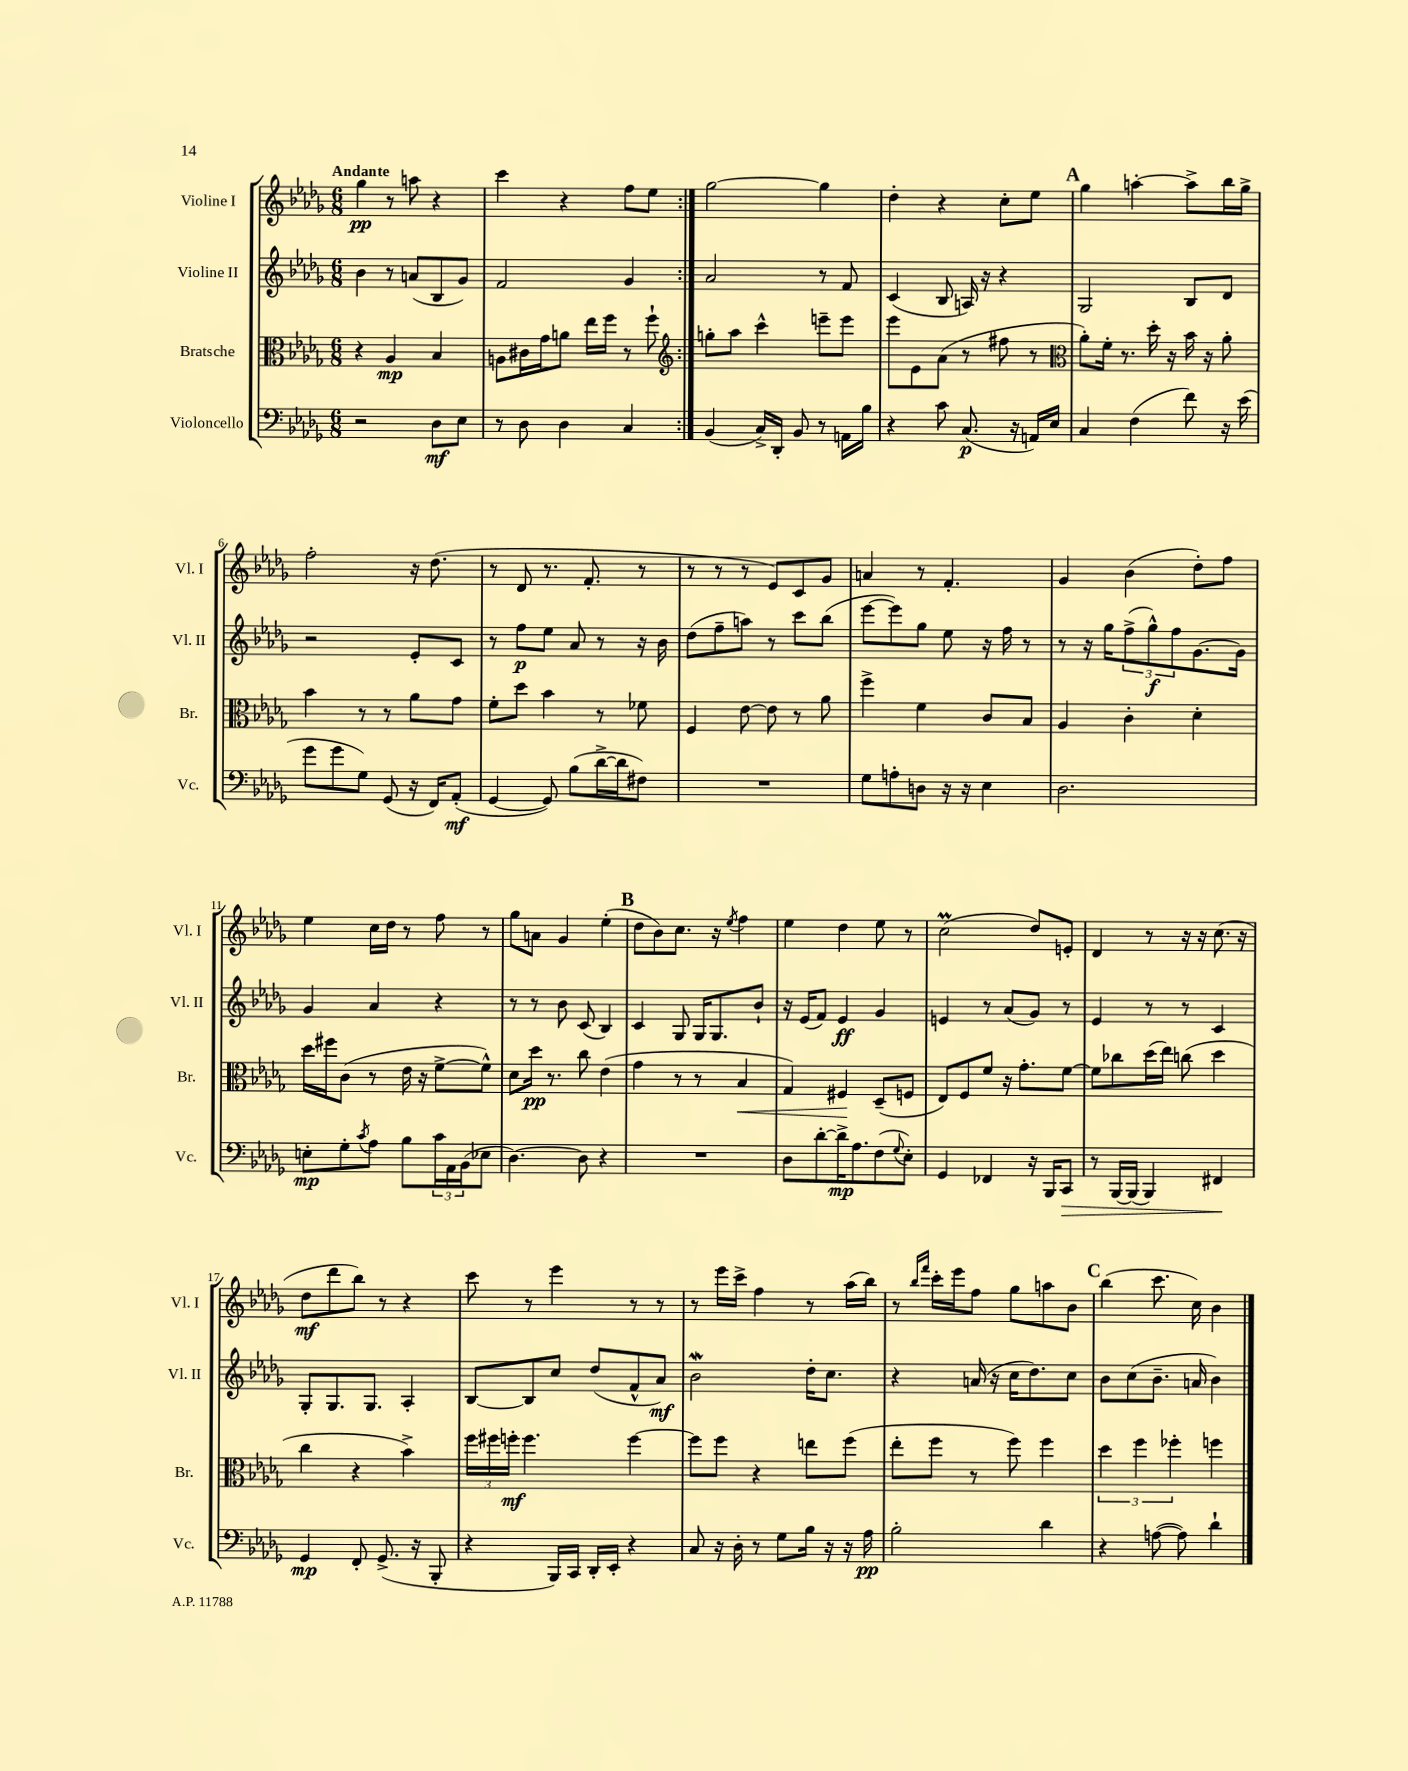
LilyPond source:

<<
\new StaffGroup <<
\new Staff = "s0" \with { instrumentName = "Violine I" shortInstrumentName = "Vl. I" } {
    \clef treble \key des \major \numericTimeSignature \time 6/8 \tempo "Andante"
    \repeat volta 2 { ges''4\pp r8 a''8 r4 |
    c'''4 r4 f''8 ees''8 | }
    ges''2~ ges''4 |
    des''4-. r4 c''8-. ees''8 |
    \mark \markup { \bold "A" } ges''4 a''4~-. a''8-> bes''16 ges''16-> |
    f''2-. r16 des''8.( |
    r8 des'8 r8. f'8.-. r8 |
    r8 r8 r8 ees'8) c'8 ges'8 |
    a'4 r8 f'4.-. |
    ges'4 bes'4( des''8-.) f''8 |
    ees''4 c''16 des''16 r8 f''8 r8 |
    ges''8 a'8 ges'4 ees''4-.( |
    \mark \markup { \bold "B" } des''8 bes'8) c''8. r16 \acciaccatura { ees''8 } f''4 |
    ees''4 des''4 ees''8 r8 |
    c''2\prall( des''8) e'8-. |
    des'4 r8 r16 r16 c''8.( r16 |
    des''8\mf des'''8 bes''8) r8 r4 |
    c'''8 r8 ees'''4 r8 r8 |
    r8 ees'''16 c'''16-> f''4 r8 aes''16( bes''16) |
    r8 \grace { bes''16 f'''16 } c'''16-. ees'''16 f''8 ges''8 a''8 bes'8 |
    \mark \markup { \bold "C" } bes''4( c'''8. c''16) bes'4 \bar "|." |
}
\new Staff = "s1" \with { instrumentName = "Violine II" shortInstrumentName = "Vl. II" } {
    \clef treble \key des \major \numericTimeSignature \time 6/8
    \repeat volta 2 { bes'4 r8 a'8( bes8 ges'8) |
    f'2 ges'4 | }
    aes'2 r8 f'8 |
    c'4( bes8 a16) r16 r4 |
    \mark \markup { \bold "A" } ges2 bes8 des'8 |
    r2 ees'8-. c'8 |
    r8 f''8\p ees''8 aes'8 r8 r16 bes'16 |
    des''8( f''8-- a''8) r8 c'''8 bes''8( |
    ees'''8~ ees'''8) ges''8 ees''8 r16 f''16 r8 |
    r8 r16 ges''16 \tuplet 3/2 { f''8->( ges''8-^\f) f''8 } ges'8.~ ges'16 |
    ges'4 aes'4 r4 |
    r8 r8 bes'8 c'8( bes4) |
    \mark \markup { \bold "B" } c'4 ges8 ges16 ges8. bes'8-! |
    r16 ees'16( f'8) ees'4\ff ges'4 |
    e'4 r8 aes'8( ges'8) r8 |
    ees'4 r8 r8 c'4 |
    ges8-. ges8. ges8. aes4-. |
    bes8~ bes8 c''8 des''8( f'8-^ aes'8\mf) |
    bes'2\mordent des''16-. c''8. |
    r4 a'16( r16 c''16 des''8.) c''8 |
    \mark \markup { \bold "C" } bes'8 c''8( bes'8.-- a'16 bes'4) \bar "|." |
}
\new Staff = "s2" \with { instrumentName = "Bratsche" shortInstrumentName = "Br." } {
    \clef alto \key des \major \numericTimeSignature \time 6/8
    \repeat volta 2 { r4 aes4\mp bes4 |
    a8 cis'16 ges'16 a'8 ees''16 f''16 r8 f''8-! | }
    \clef treble g''8-. aes''8 c'''4-^ e'''8-- e'''8 |
    ees'''8 ees'8 aes'8( r8 fis''8 r8 |
    \mark \markup { \bold "A" } \clef alto aes'8-.) f'16-. r8. des''16-. r16 bes'16 r16 aes'8-. |
    bes'4 r8 r8 aes'8 ges'8 |
    f'8-. des''8 bes'4 r8 fes'8 |
    f4 ees'8~ ees'8 r8 aes'8 |
    f''4-> f'4 c'8 bes8 |
    aes4 c'4-. des'4-. |
    des''16 fis''16 c'8( r8 ees'16 r16 f'8~-> f'8-^) |
    des'8 des''16\pp r8. c''8 ees'4( |
    \mark \markup { \bold "B" } ges'4 r8 r8 bes4\< |
    ges4) fis4\! des8--( f8 |
    ees8) f8 f'8 r16 ges'8.-. f'8~ |
    f'8 ces''8 des''16( ees''16) c''8( des''4 |
    c''4 r4 bes'4->) |
    \tuplet 3/2 { f''16 fis''16 f''16-.\mf } f''4. f''4~ |
    f''8 f''8 r4 e''8 f''8( |
    ees''8-. f''8 r8 f''8) f''4 |
    \mark \markup { \bold "C" } \tuplet 3/2 { des''4 f''4 fes''4-. } f''4 \bar "|." |
}
\new Staff = "s3" \with { instrumentName = "Violoncello" shortInstrumentName = "Vc." } {
    \clef bass \key des \major \numericTimeSignature \time 6/8
    \repeat volta 2 { r2 des8\mf ees8 |
    r8 des8 des4 c4 | }
    bes,4( c16->) des,16-. bes,8 r8 a,16 bes16 |
    r4 c'8 c8.\p( r16 a,16) ees16 |
    \mark \markup { \bold "A" } c4 f4( f'8) r16 ees'16( |
    ges'8 ges'8 ges8) ges,8( r16 f,16) aes,8-.\mf( |
    ges,4~ ges,8) bes8( des'16~-> des'16 fis8) |
    R2. |
    ges8 a8-. d8 r16 r16 ees4 |
    des2. |
    e8-.\mp ges8-. \acciaccatura { c'8 } aes8 bes8 \tuplet 3/2 { c'16 aes,16 bes,16( } ees8 |
    des4.~) des8 r4 |
    \mark \markup { \bold "B" } R2. |
    des8 des'8~-. des'16->\mp aes8. f8( \appoggiatura { ges8 } ees8-.) |
    ges,4 fes,4 r16 bes,,16 c,8\> |
    r8 bes,,16~ bes,,16( bes,,4) fis,4\! |
    ges,4\mp f,8-. ges,8.->( r16 bes,,8-. |
    r4 bes,,16) c,16 des,16-. ees,16-. r4 |
    c8 r16 des16-. r8 ges8 bes16 r16 r16 aes16\pp |
    bes2-. des'4 |
    \mark \markup { \bold "C" } r4 a8~( a8) des'4-! \bar "|." |
}
>>
>>
